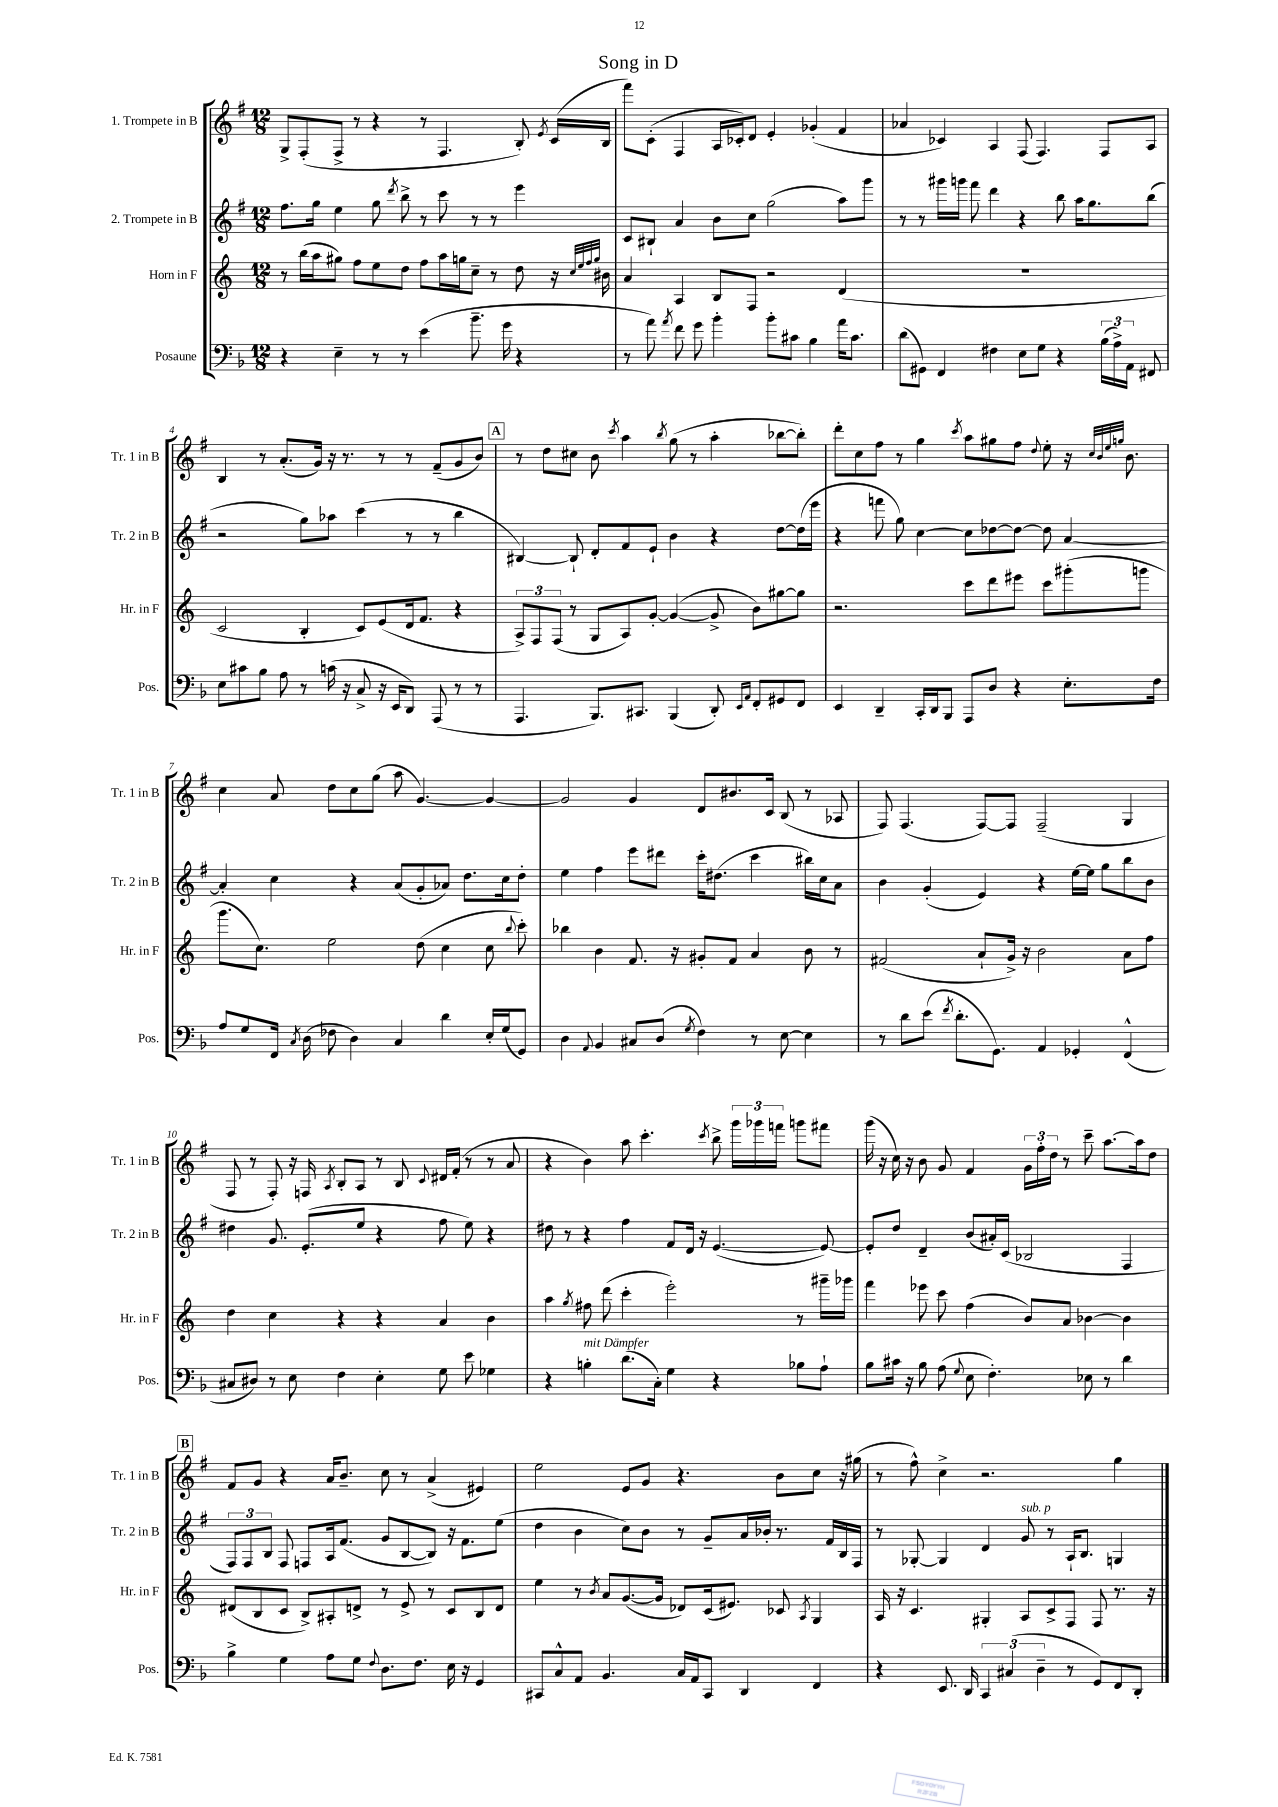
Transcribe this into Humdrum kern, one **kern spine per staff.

**kern	**kern	**kern	**kern
*staff4	*staff3	*staff2	*staff1
*clefF4	*clefG2	*clefG2	*clefG2
*k[b-]	*k[]	*k[f#]	*k[f#]
*M12/8	*M12/8	*M12/8	*M12/8
4r	8r	8.ff#	8G^
.	(16bb	.	(8F#'
.	16aa	16gg	.
4E~	8gg#)	4ee	8F#^
.	8ff	.	8r
8r	8ee	8gg	4r
.	.	8qddd	.
8r	8dd	8bb^	.
(4e	8ff	8r	8r
.	16aa	8ccc	4.F#
.	16gg	.	.
8.b-~	8cc~	8r	.
.	8r	8r	.
16g	.	.	.
4r	8dd	4eee	8B')
.	.	.	8qe
.	16r	.	(16c
.	32qqcc	.	.
.	32qqee	.	.
.	32qqff	.	.
.	32qqgg	.	.
.	16b#	.	16B
=	=	=	=
8r	4a	8c	8fff#)
8a)	.	8B#`	(8c'
8qa	.	.	.
8f	4A	4a	4F#
8g	.	.	.
4b-'	8B	8b	16A
.	.	.	16c-')
.	8F	8cc	8d
8b-'	2r	(2gg	4e'
8c#	.	.	.
4B-	.	.	(4g-'
16a	(4d	8aa)	4f#
8.c#	.	.	.
.	.	8ggg	.
=	=	=	=
(8d	1.r	8r	4a-
8GG#)	.	8r	.
4FF	.	16ggg#	4c-)
.	.	16ggg	.
.	.	8fff#	.
4F#	.	4ddd	4A
8E	.	4r	(8F#
8G	.	.	4.F#)
4r	.	8bb	.
.	.	16aa	.
.	.	8.gg	.
(24B-	.	.	8F#
24A^)	.	.	.
24AA	.	.	.
8FF#	.	(8bb	8A
=	=	=	=
8E	2c	2r	4B
8c#	.	.	.
8B-	.	.	8r
8A	.	.	(8.a'
8r	4B'	8gg)	.
.	.	.	16g)
(16c	.	8aa-	16r
16r	.	.	8.r
8C^	8c)	(4ccc	.
16r	(8e	.	8r
16EE	.	.	.
8DD)	16d	8r	8r
.	8.f	.	.
(8AAA	.	8r	(8f#~
8r	4r	4bb	8g
8r	.	.	8b)
=	=	=	=
4.AAA	12A^)	[4B#)	8r
.	12F	.	.
.	.	.	8dd
.	(12F	.	.
.	8r	8B#`]	8cc#
8.BBB-)	8G	8d'	8b
.	.	.	8qccc
.	8A)	8f#	4aa
8.CC#	.	.	.
.	[8g'	8e`	.
.	.	.	8qbb
(4BBB-	(4g_	4b	(8gg
.	.	.	8r
8DD')	8g^]	4r	4aa'
16qqEE	.	.	.
16qqAA	.	.	.
8FF'	8b)	.	.
8GG#	[8gg#	[8dd	[8bb-
8FF	8gg#]	(16dd]	8bb-'])
.	.	16eee	.
=	=	=	=
4EE	2.r	4r	8ddd'
.	.	.	8cc
4DD~	.	8fff	8ff#
.	.	8gg)	8r
16CC'	.	[4cc	4gg
16DD	.	.	.
8BBB-	.	.	.
.	.	.	8qccc
8AAA	8ccc	8cc]	8aa
8D	8ddd	[8dd-	8gg#
4r	8eee#	8dd-_	8ff#
.	.	.	8qqdd
.	8ccc	8dd-]	8ee'
8.E'	(8ggg#'	[4a	16r
.	.	.	32qqcc
.	.	.	32qqb
.	.	.	32qqee
.	.	.	32qqgg
.	.	.	8.b
.	8ggg	.	.
16F	.	.	.
=	=	=	=
8A	8.ggg	4a']	4cc
8G	.	.	.
.	8.cc)	.	.
16FF	.	4cc	8a
8qC	.	.	.
(16D	.	.	.
8F-	2ee	.	8dd
4D)	.	4r	8cc
.	.	.	(8gg
4C	.	(8a	8aa
.	(8dd	8g'	[4.g)
4d	4cc	8a-)	.
.	.	8.dd	.
16E'	8cc	.	4g_
(16G	.	16cc	.
.	8qqbb	.	.
8GG)	8ccc')	8dd'	.
=	=	=	=
4D	4bb-	4ee	2g]
8qqAA	.	.	.
4BB-	4b	4ff#	.
8C#	8.f	8eee	4g
(8D	.	8ddd#	.
.	16r	.	.
8qG	.	.	.
4F)	8g#'	16ccc'	8d
.	.	(8.dd#	.
.	8f	.	8.b#
8r	4a	4ccc	.
.	.	.	16c
[8E	.	.	(8B
4E]	8b	16bb#)	8r
.	.	16cc	.
.	8r	8a	8A-
=	=	=	=
8r	(2f#	4b	8F#)
8d	.	.	(4.F#
(8e	.	(4g'	.
8qf	.	.	.
8.d'	.	.	.
.	8a`	4e)	[8F#)
8.GG)	.	.	.
.	16g^)	.	8F#]
.	16r	.	.
4AA	2b	4r	(2F#~
4GG-'	.	[16ee	.
.	.	16ee]	.
.	.	8gg	.
(4FF^^	8a	8bb	4G
.	8ff	8b	.
=	=	=	=
8C#	4dd	4dd#	8F#
8D#)	.	.	8r
8r	4cc	8.g	8F#')
8E	.	.	16r
.	.	(8.e'	16F
.	.	.	8qA
4F	4r	.	8B'
.	.	8ee	8A
4E'	4r	4r	8r
.	.	.	8B
.	.	.	8qqc
8G	4a	8ff#	16d#
.	.	.	(16f#'
8e	.	8ee)	8r
4G-	4b	4r	8r
.	.	.	8a
=	=	=	=
4r	4aa	8dd#	4r
.	.	8r	.
.	8qgg	.	.
4B'	8ff#	4r	4b)
.	(8ddd	.	.
(8.d	4ccc'	4ff#	8aa
.	.	.	4.ccc'
16C')	.	.	.
4G	2eee')	8f#	.
.	.	16d	.
.	.	16r	.
.	.	.	8qccc
4r	.	([4.e	8bb^
.	.	.	24ggg
.	.	.	24ggg-
.	.	.	24fff
8B-	8r	.	8ggg
8A`	16ggg#~	8e_)	8fff#
.	16ggg-	.	.
=	=	=	=
8B-	4fff	8e']	(16ggg
.	.	.	16r
16c#	.	8dd	16cc)
16r	.	.	16r
8B-	8eee-	4d~	8b
(8A	8ccc	.	8g
8qqG	.	.	.
8E	(4ff	(8b	4f#
4.F')	.	16a#')	.
.	.	(16c	.
.	8b)	2B-	24g
.	.	.	24ff#'
.	.	.	24dd
.	8a	.	8r
8E-	[4b-	.	8ccc~
8r	.	.	[8.aa
4d	4b-]	4F#	.
.	.	.	16aa]
.	.	.	8dd
=	=	=	=
4B-^	(8d#	12F#)	8f#
.	.	12F#	.
.	8B	.	8g
.	.	12B	.
4G	8c	8F#	4r
.	8B^)	8F	.
8A	8A#'	16A	16a
.	.	(8.f#	8.b~
8G	8d^	.	.
8qqF	.	.	.
8.D	8r	8g	8cc
.	8e^	[8B	8r
8.F	.	.	.
.	8r	8B])	(4a^
16E	8c	16r	.
16r	.	8.f#	.
4GG	8B	.	4e#)
.	8d	(8ee	.
=	=	=	=
8CC#	4ee	4dd	2ee
8C^^	.	.	.
8AA	8r	4b	.
.	8qb	.	.
4.BB-	8a	.	.
.	([8.g	8cc)	8e
.	.	8b	8g
.	16g]	.	.
16C	8d-)	8r	4.r
16AA	.	.	.
8CC#	(16c	8g~	.
.	8.e#)	.	.
4DD	.	16a	.
.	.	16b-'	.
.	8c-	8.r	8b
.	8qA	.	.
4FF	4G	.	8cc
.	.	16f#	.
.	.	16B	16r
.	.	16F#	(16gg#
=	=	=	=
4r	16A	8r	8r
.	16r	.	.
.	4.c	[8G-'	8ff#^^)
8.EE	.	4G-]	4cc^
16DD	.	.	.
6CC	4G#'	4d	2.r
(6C#	.	.	.
.	8A	8g	.
6D~	.	.	.
.	8c^	8r	.
8r	8F	16A`	.
.	.	8.B	.
8GG)	8F	.	.
8FF	8.r	4G	4gg
8DD'	.	.	.
.	16r	.	.
==	==	==	==
*-	*-	*-	*-
